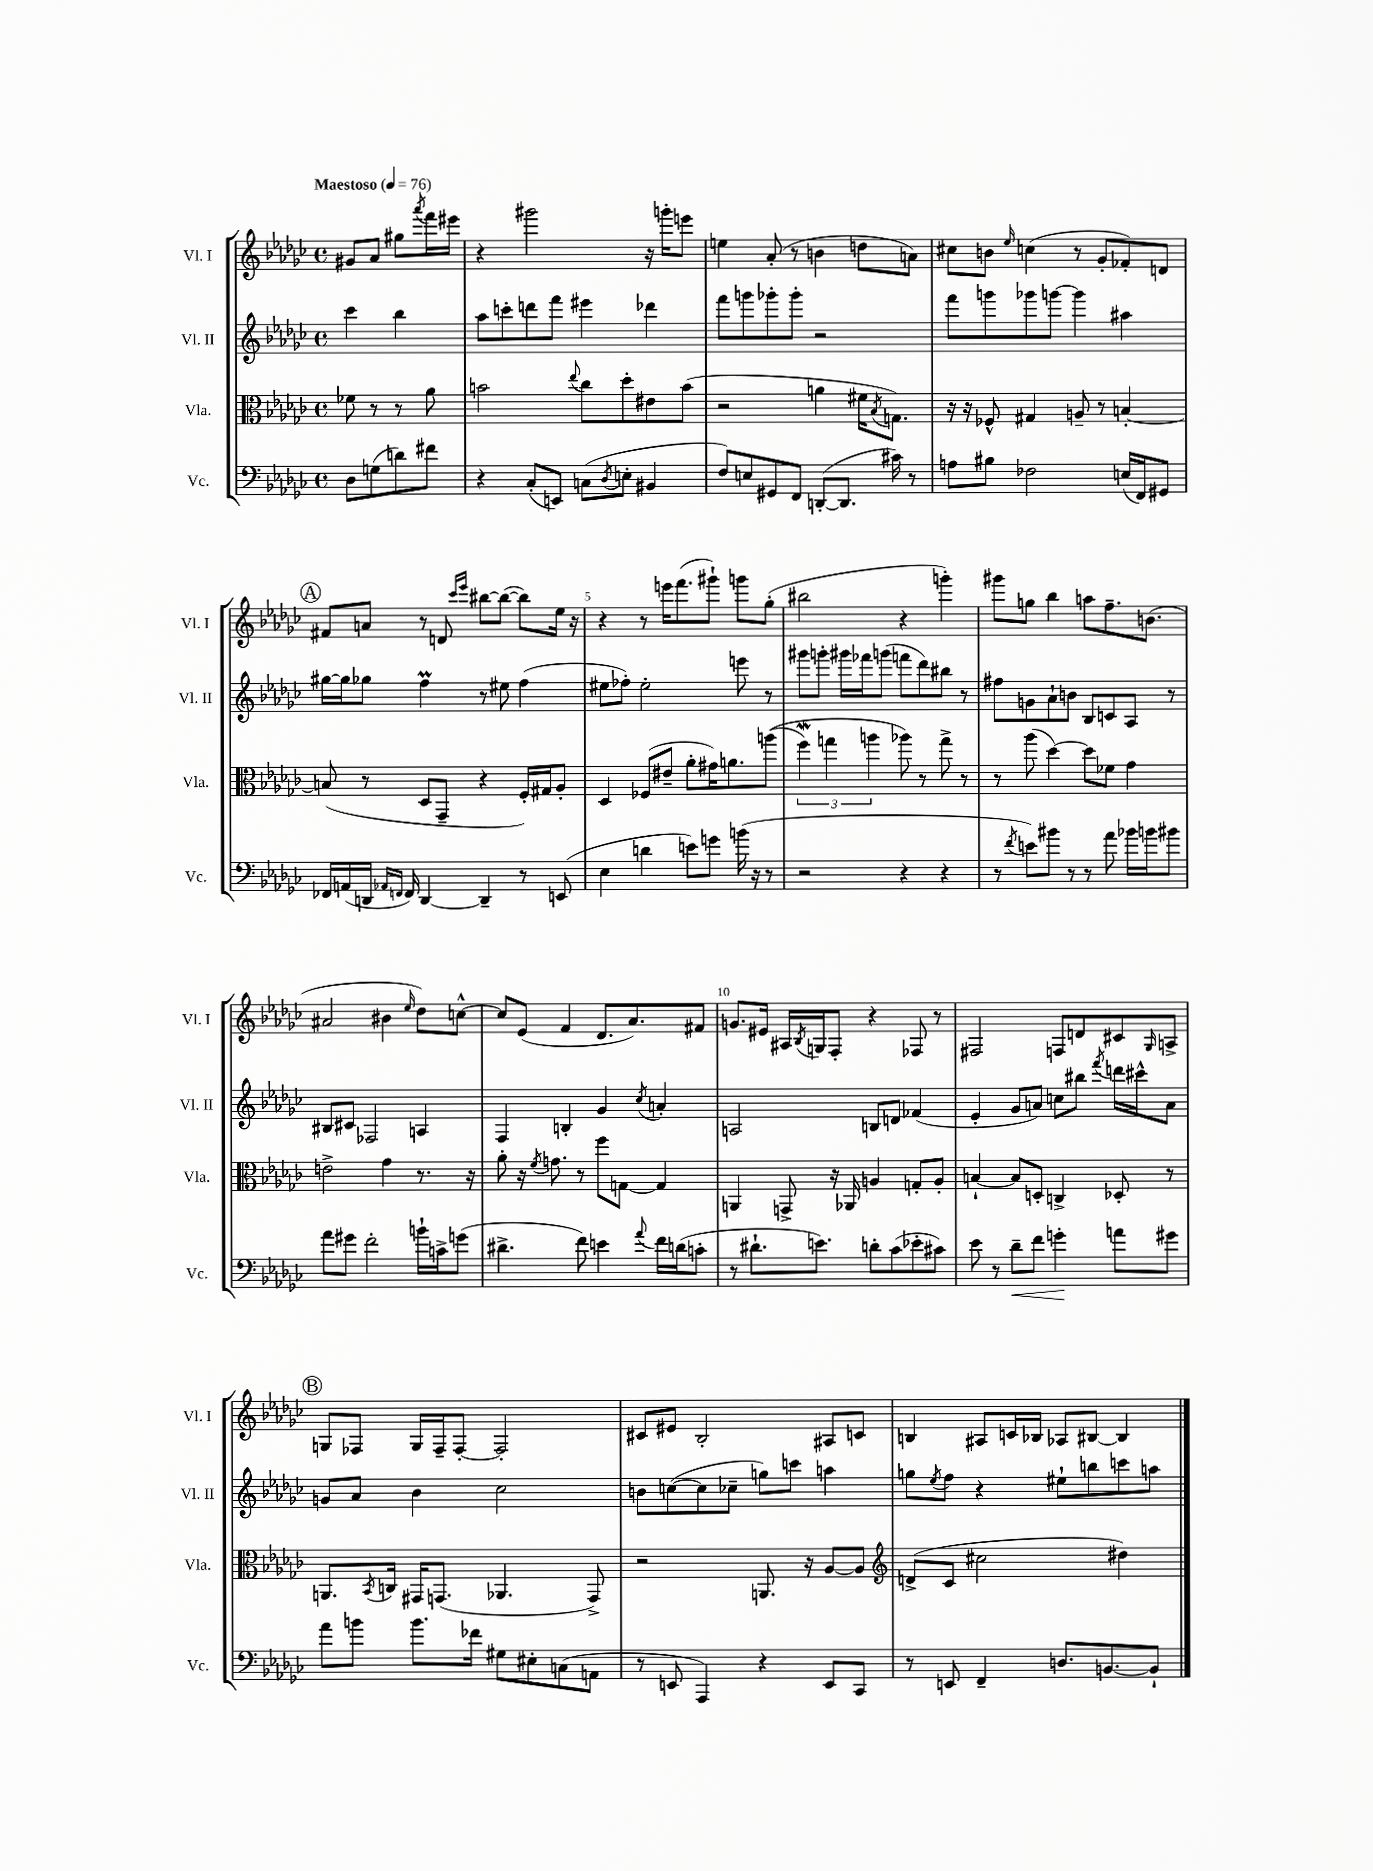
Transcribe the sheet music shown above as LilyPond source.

<<
\new StaffGroup <<
\new Staff = "s0" \with { instrumentName = "Vl. I" shortInstrumentName = "Vl. I" } {
    \clef treble \key ges \major \defaultTimeSignature \time 4/4 \partial 2 \tempo "Maestoso" 4 = 76
    gis'8 aes'8 gis''8 \acciaccatura { aes'''8 } f'''16 eis'''16 |
    r4 gis'''2 r16 g'''16-. e'''8 |
    e''4 aes'8-.( r8 b'4 d''8 a'8) |
    cis''8 b'8 \grace { ees''16 } c''4( r8 ges'8-. fes'8-.) d'8 |
    \mark \markup { \circle "A" } fis'8 a'8 r8 d'8 \grace { ces'''16 ees'''16 } bis''8~ bis''8~( bis''8) ees''16 r16 |
    r4 r8 e'''16 f'''8.( gis'''8-!) g'''8 ges''8-.( |
    bis''2 r4 g'''4-.) |
    gis'''8 g''8 bes''4 a''8 f''8.-- b'8.( |
    ais'2 bis'4 \grace { ees''16 } des''8) c''8~-^ |
    c''8 ees'8( f'4 des'8. aes'8.) fis'8 |
    g'8. eis'16 ais16 \acciaccatura { bes8 } g16 f8-. r4 fes8 r8 |
    fis2 f8 d'8 cis'8 \grace { ges16 } a8-> |
    \mark \markup { \circle "B" } g8 fes8 g16 fes16-- fes8~-. fes2-. |
    cis'8 eis'8 bes2-. ais8 c'8 |
    b4 ais8 c'16 bes16 aes8 bis8~ bis4 \bar "|." |
}
\new Staff = "s1" \with { instrumentName = "Vl. II" shortInstrumentName = "Vl. II" } {
    \clef treble \key ges \major \defaultTimeSignature \time 4/4 \partial 2
    ces'''4 bes''4 |
    aes''8 c'''8-. d'''8 f'''8 eis'''4 des'''4 |
    f'''8 g'''8 ges'''8-. ges'''8-. r2 |
    f'''8 g'''8 ges'''8 g'''8~ g'''4 ais''4 |
    \mark \markup { \circle "A" } gis''16~ gis''16 ges''8 f''4\prall r8 eis''8 f''4( |
    eis''8 fes''8-.) eis''2-. e'''8 r8 |
    gis'''8 g'''8-. gis'''16 fes'''16 g'''8( f'''8 des'''8) bis''8 r8 |
    fis''8 g'8 aes'8-! b'8 bes8 c'8 aes8 r8 |
    bis8 cis'8 fes2 a4 |
    f4 b4-. ges'4 \acciaccatura { ces''8 } a'4-. |
    a2 b8 d'8 fes'4( |
    ees'4-. ges'8 a'8) c''8 bis''8 \acciaccatura { f'''8 } d'''16 cis'''16-^ a'8 |
    \mark \markup { \circle "B" } g'8 aes'8 bes'4 ces''2 |
    b'8 c''8~( c''8 ces''8-- g''8) c'''8 a''4 |
    g''8 \acciaccatura { ees''8 } f''8 r4 eis''8-! b''8 c'''8 a''8 \bar "|." |
}
\new Staff = "s2" \with { instrumentName = "Vla." shortInstrumentName = "Vla." } {
    \clef alto \key ges \major \defaultTimeSignature \time 4/4 \partial 2
    fes'8 r8 r8 aes'8 |
    b'2 \appoggiatura { ees''8 } ces''8 des''8-. eis'8 b'8( |
    r2 a'4 fis'16 \acciaccatura { bes8 } g8.) |
    r16 r16 fes8-^ gis4 a8-- r8 b4~-. |
    \mark \markup { \circle "A" } b8( r8 des8 ges,8-- r4 f16-.) gis16 aes8-. |
    des4 fes8( eis'8-- aes'8-. gis'16) a'8. a''8(\( |
    \tuplet 3/2 { f''4\mordent) g''4 a''4 } aes''8\) r8 g''8-> r8 |
    r8 aes''8( des''4~) des''8 fes'8 ges'4 |
    e'2-> ges'4 r8. r16 |
    aes'8-. r16 \acciaccatura { f'8 } g'8. r8 f''8 g8~ g4 |
    a,4 g,8-> r16 aes,16 a4 g8-. a8-. |
    b4~-! b8 d8-. c4-> des8-. r8 |
    \mark \markup { \circle "B" } a,8. \acciaccatura { bes,8 } c16 gis,16 g,8.( aes,4. g,8->) |
    r2 a,8. r16 aes8~ aes8 |
    \clef treble d'8->( ces'8 cis''2 dis''4) \bar "|." |
}
\new Staff = "s3" \with { instrumentName = "Vc." shortInstrumentName = "Vc." } {
    \clef bass \key ges \major \defaultTimeSignature \time 4/4 \partial 2
    des8 g8( d'8) fis'8 |
    r4 ces8-.( e,8) c8( \acciaccatura { des8 } e8-. bis,4 |
    f8) e8 gis,8 f,8 d,8~-.( d,8. cis'16) r8 |
    a8 bis8 fes2 e16( f,16) gis,8 |
    \mark \markup { \circle "A" } fes,16 a,16( d,16 \grace { aes,16 f,16 } f,16) d,4~ d,4-- r8 e,8( |
    ees4 d'4 e'8) g'8 b'16( r16 r8 |
    r2 r4 r4 |
    r8 \acciaccatura { f'8 } e'8) bis'8 r8 r8 aes'8 bes'16 b'16 bis'8 |
    aes'8 gis'8 f'2-. b'16-! c'16-> g'8( |
    dis'4.-> f'8) e'4 \appoggiatura { aes'8 } f'16 d'16( c'8-. |
    r8 dis'8.-! e'8.) d'8-. ces'8( ees'8-. cis'8) |
    ees'8 r8 des'8--\< f'8 g'4-.\! a'8 gis'8 |
    \mark \markup { \circle "B" } aes'8 b'8 b'8. fes'16 gis8 eis8-. c8( a,8 |
    r8 e,8 aes,,4) r4 e,8 ces,8 |
    r8 e,8 f,4-- d8. b,8.~ b,8-! \bar "|." |
}
>>
>>
\layout { \context { \Score \override BarNumber.break-visibility = ##(#f #t #t) barNumberVisibility = #(every-nth-bar-number-visible 5) } }
